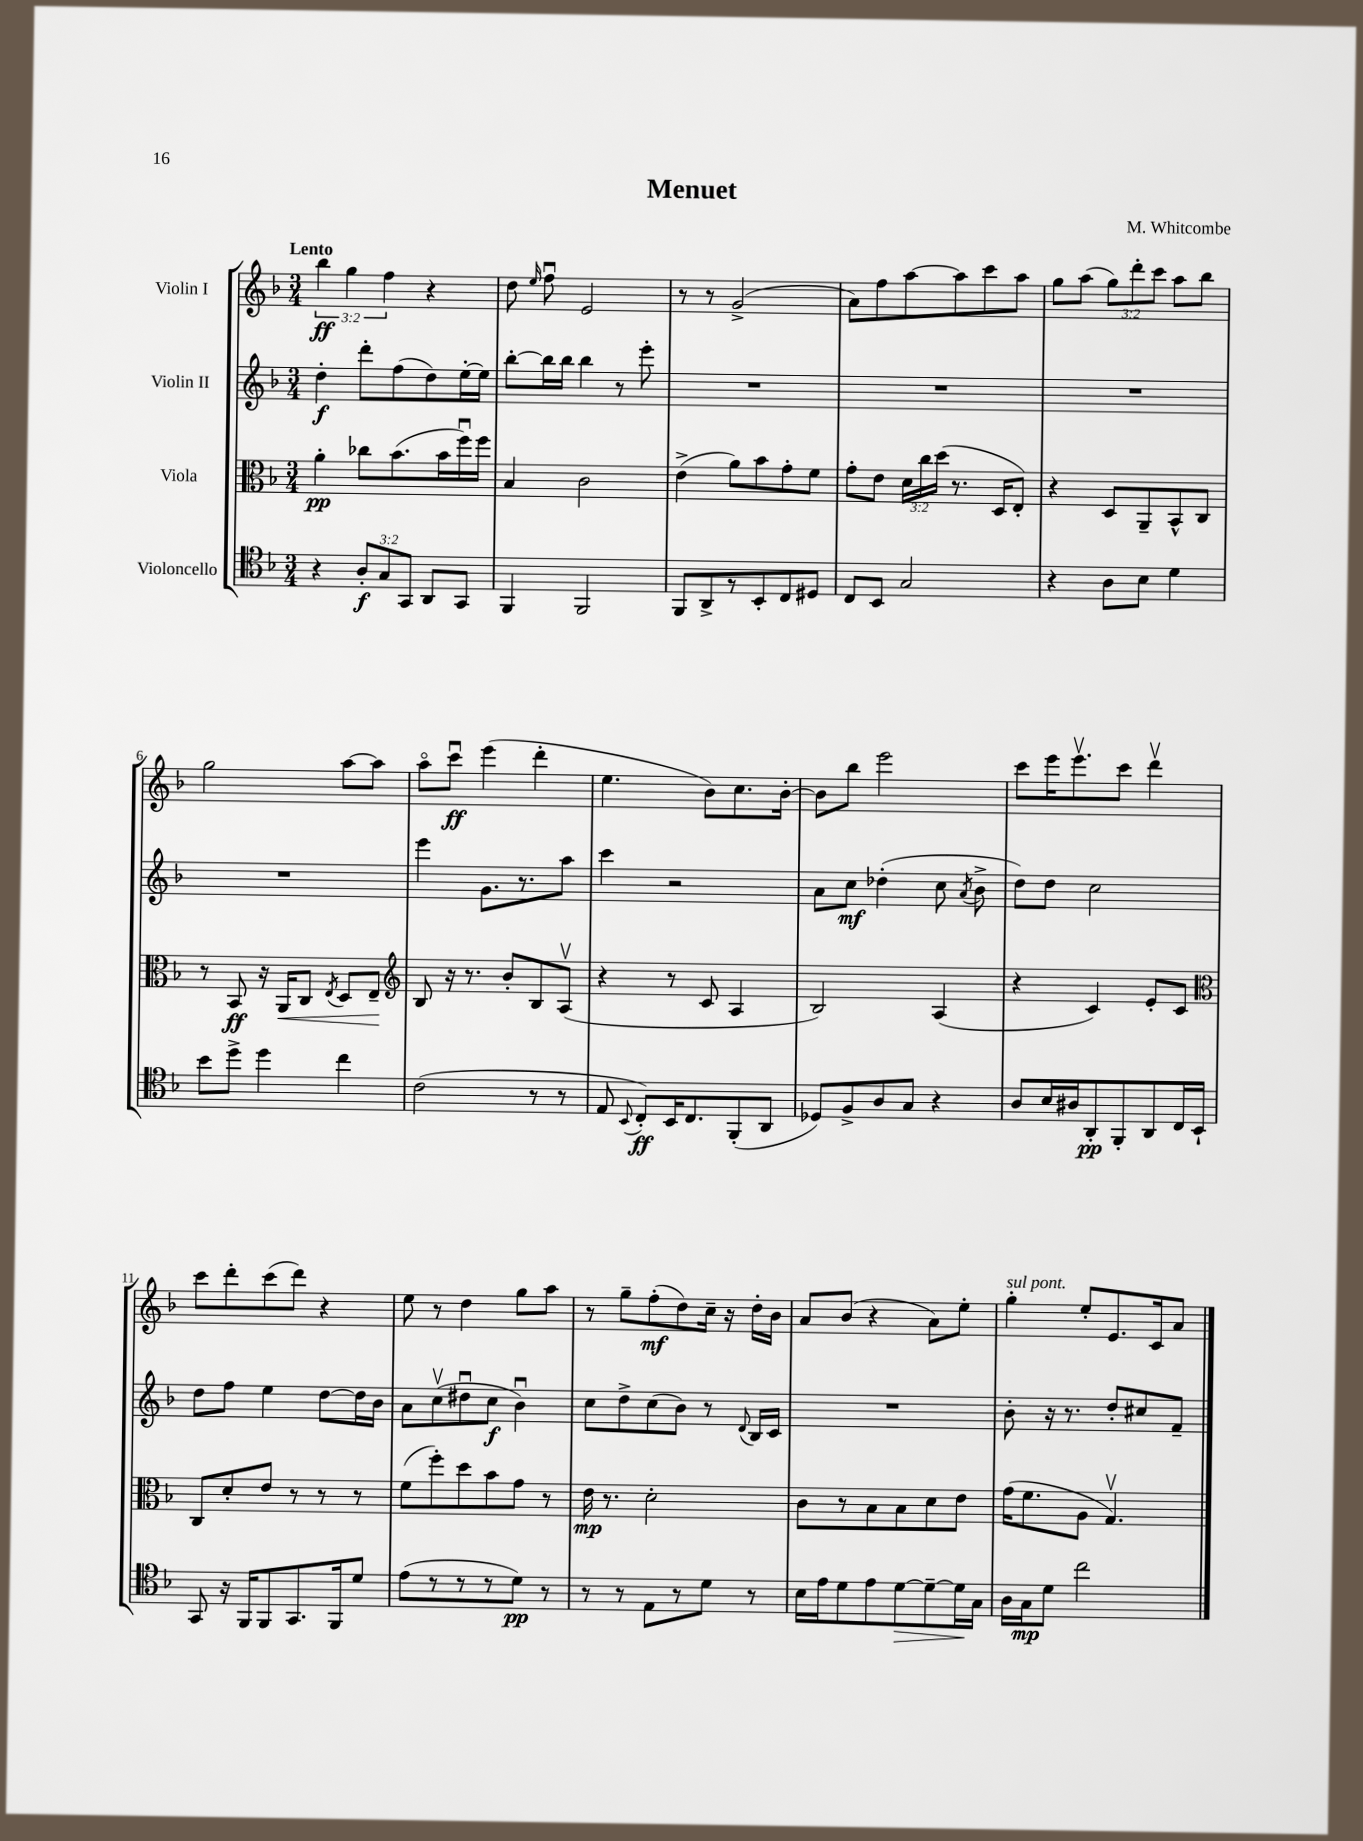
\header { title = "Menuet" composer = "M. Whitcombe" }
<<
\new StaffGroup <<
\new Staff = "s0" \with { instrumentName = "Violin I" } {
    \clef treble \key f \major \numericTimeSignature \time 3/4 \override Staff.TupletNumber.text = #tuplet-number::calc-fraction-text \tempo "Lento"
    \autoBeamOff \tuplet 3/2 { bes''4\ff g''4 f''4 } r4 |
    d''8 \grace { e''16 } f''8\downbow e'2 |
    r8 r8 g'2->( |
    a'8[) f''8 a''8~ a''8 c'''8 a''8] |
    g''8[ a''8]( \tuplet 3/2 { g''8[) d'''8-. c'''8] } a''8[ bes''8] |
    g''2 a''8[~ a''8] |
    a''8[\flageolet c'''8]\downbow\ff e'''4( d'''4-. |
    e''4. bes'8[) c''8. bes'16]~-. |
    bes'8[ bes''8] e'''2 |
    c'''8[ e'''16 e'''8.\upbow c'''8] d'''4\upbow |
    c'''8[ d'''8-. c'''8( d'''8]) r4 |
    e''8 r8 d''4 g''8[ a''8] |
    r8 g''8[-- f''8-.\mf( d''8) c''16]-- r16 d''16[-. bes'16] |
    a'8[ bes'8]( r4 a'8[) e''8]-. |
    g''4-.^\markup { \italic "sul pont." } e''8[-. e'8. c'16 a'8] \bar "|." |
}
\new Staff = "s1" \with { instrumentName = "Violin II" } {
    \clef treble \key f \major \numericTimeSignature \time 3/4
    \autoBeamOff d''4-.\f d'''8[-. f''8( d''8) e''16~-. e''16] |
    bes''8[~-. bes''16 bes''16] bes''4 r8 e'''8-. |
    R2. |
    R2. |
    R2. |
    R2. |
    e'''4 g'8.[ r8. a''8] |
    c'''4 r2 |
    a'8[ c''8]\mf des''4-.( c''8 \acciaccatura { a'8 } bes'8-> |
    d''8[) d''8] c''2 |
    d''8[ f''8] e''4 d''8[~ d''16 bes'16] |
    a'8[ c''8\upbow( dis''8\downbow c''8]\f bes'4\downbow) |
    c''8[ d''8-> c''8( bes'8]) r8 \appoggiatura { d'8 } bes16[ c'16] |
    R2. |
    bes'8-. r16 r8. d''8[-. cis''8 f'8]-- \bar "|." |
}
\new Staff = "s2" \with { instrumentName = "Viola" } {
    \clef alto \key f \major \numericTimeSignature \time 3/4 \override Staff.TupletNumber.text = #tuplet-number::calc-fraction-text
    \autoBeamOff a'4-.\pp ces''8[ bes'8.( bes'16 f''16\downbow) f''16] |
    bes4 c'2 |
    e'4->( a'8[) bes'8 g'8-. f'8] |
    g'8[-. e'8] \tuplet 3/2 { d'16[ c''16 d''16]( } r8. d16[ e8]-.) |
    r4 d8[ a,8-- bes,8-^ c8] |
    r8 bes,8\ff r16 a,16[\< c8] \acciaccatura { e8 } d8[ e8]--\! |
    \clef treble bes8 r16 r8. bes'8[-. bes8 a8]\upbow( |
    r4 r8 c'8 a4 |
    bes2) a4( |
    r4 c'4) e'8[-. c'8] |
    \clef alto c8[ d'8-. e'8] r8 r8 r8 |
    f'8[( f''8-.) d''8 bes'8 g'8] r8 |
    e'16\mp r8. d'2-. |
    c'8[ r8 bes8 bes8 d'8 e'8] |
    g'16[( f'8. a8] g4.\upbow) \bar "|." |
}
\new Staff = "s3" \with { instrumentName = "Violoncello" } {
    \clef tenor \key f \major \numericTimeSignature \time 3/4 \override Staff.TupletNumber.text = #tuplet-number::calc-fraction-text
    \autoBeamOff r4 \tuplet 3/2 { a8[-.\f g8 g,8] } a,8[ g,8] |
    f,4 f,2 |
    f,8[ a,8-> r8 bes,8-. c8 dis8] |
    c8[ bes,8] g2 |
    r4 a8[ bes8] d'4 |
    bes'8[ d''8]-> d''4 c''4 |
    c'2( r8 r8 |
    e8 \appoggiatura { bes,8 } c8[-.\ff) bes,16 c8. f,8-.( a,8] |
    des8[) f8-> a8 g8] r4 |
    a8[ bes16 ais16 a,8-.\pp f,8-. a,8 c16 bes,16]-! |
    g,8 r16 f,16[ f,8 g,8. f,16 d'8] |
    e'8[( r8 r8 r8 d'8]\pp) r8 |
    r8 r8 e8[ r8 d'8] r8 |
    bes16[ e'16 d'8 e'8 d'8~\> d'8~-- d'16\! g16] |
    a16[ g16\mp d'8] c''2 \bar "|." |
}
>>
>>
